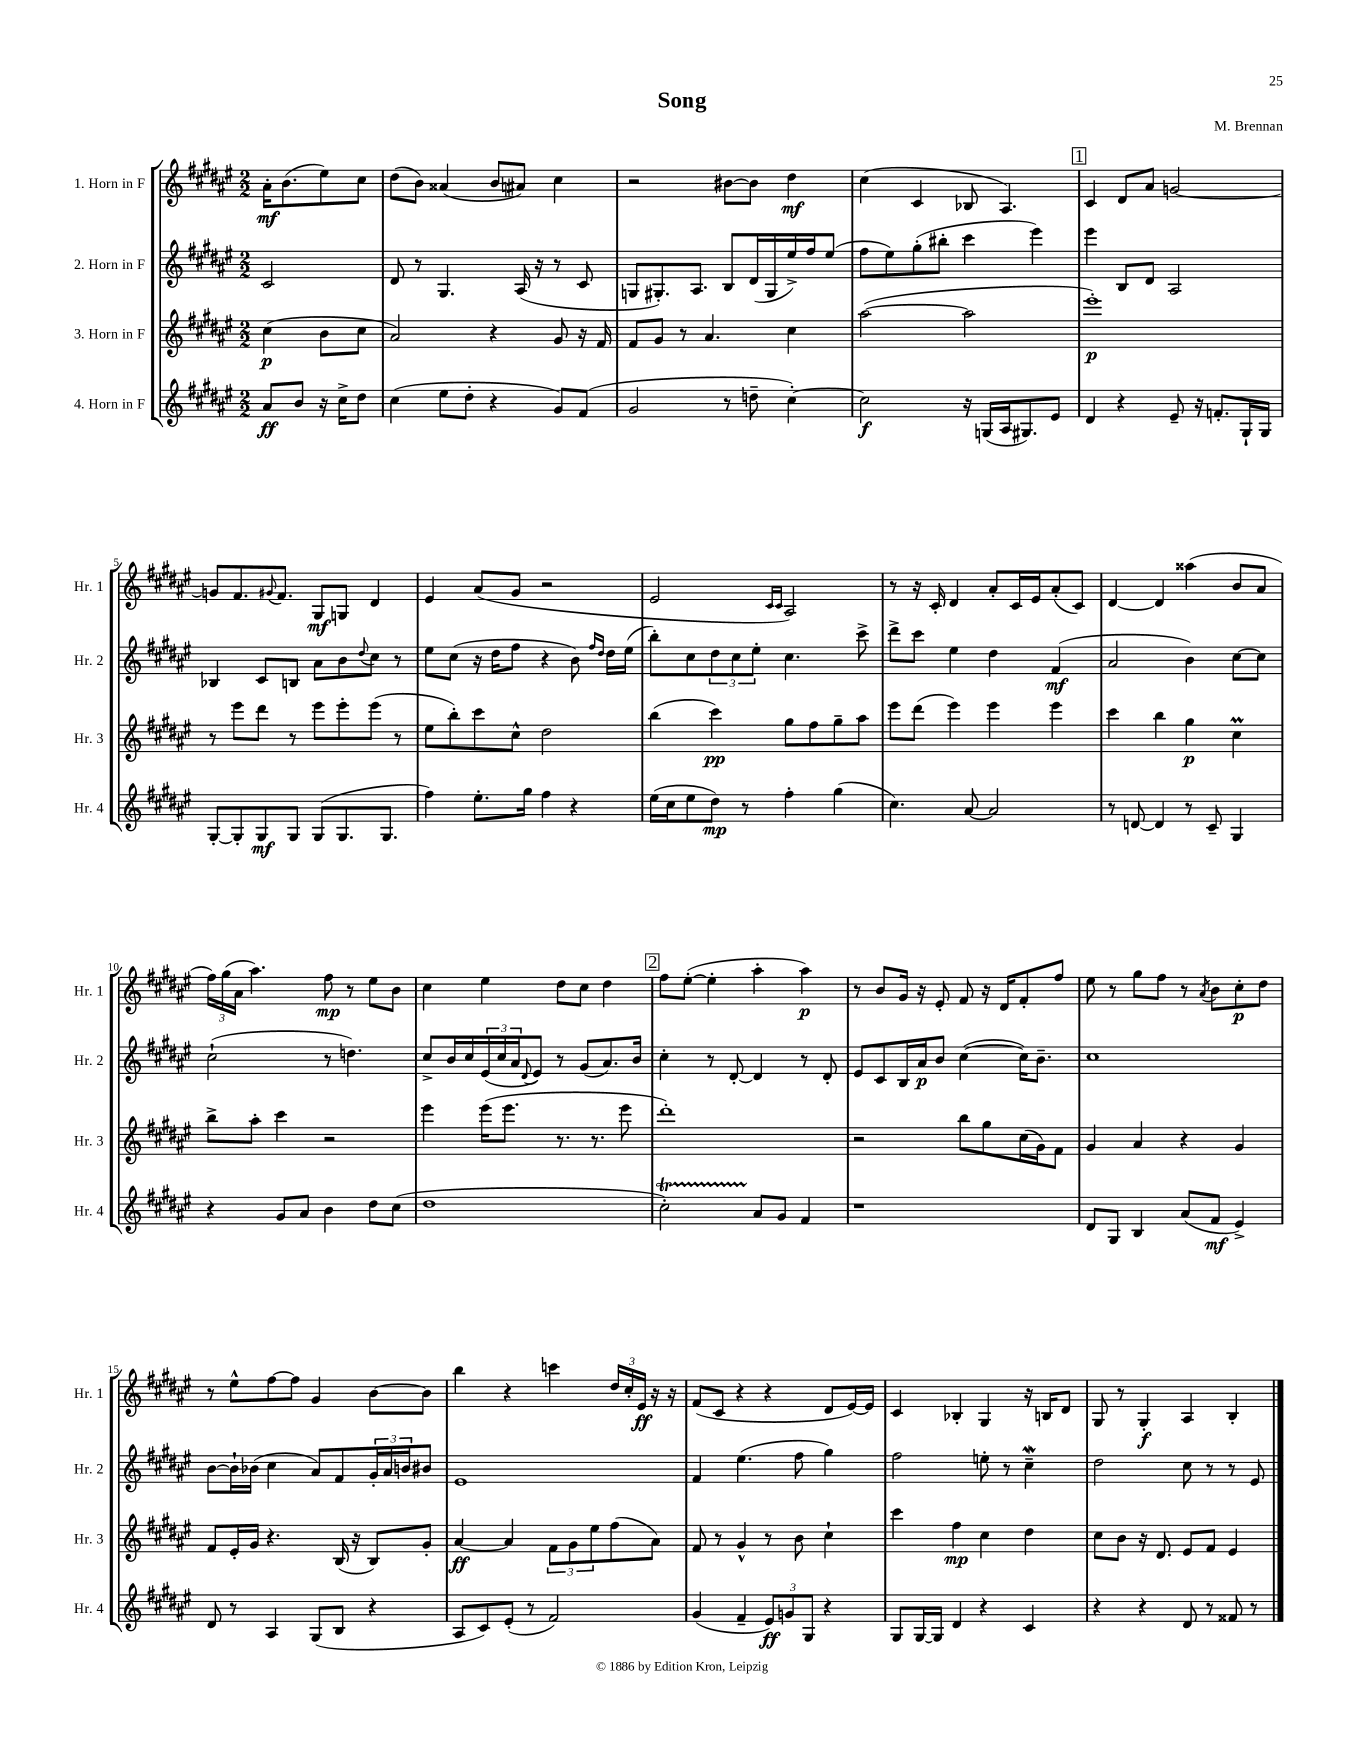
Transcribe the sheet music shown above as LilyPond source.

\header { title = "Song" composer = "M. Brennan" }
<<
\new StaffGroup <<
\new Staff = "s0" \with { instrumentName = "1. Horn in F" shortInstrumentName = "Hr. 1" } {
    \clef treble \key fis \major \numericTimeSignature \time 2/2 \partial 2
    ais'16-.\mf b'8.( eis''8) cis''8 |
    dis''8( b'8) aisis'4( b'8 ais'8) cis''4 |
    r2 bis'8~ bis'8 dis''4\mf |
    cis''4( cis'4 bes8 ais4.) |
    \mark \markup { \box "1" } cis'4 dis'8 ais'8 g'2~ |
    g'8 fis'8. \appoggiatura { gis'8 } fis'8. gis8\mf g8 dis'4 |
    eis'4 ais'8( gis'8 r2 |
    eis'2 \grace { cis'16 cis'16 } ais2) |
    r8 r16 cis'16-. dis'4 ais'8-. cis'16 eis'16 ais'8-.( cis'8) |
    dis'4~ dis'4 aisis''4( b'8 ais'8 |
    \tuplet 3/2 { fis''16) gis''16( ais'16 } ais''4.) fis''8\mp r8 eis''8 b'8 |
    cis''4 eis''4 dis''8 cis''8 dis''4 |
    \mark \markup { \box "2" } fis''8 eis''8~-.( eis''4-. ais''4-. ais''4\p) |
    r8 b'8 gis'16 r16 eis'8-. fis'8 r16 dis'16 fis'8-. fis''8 |
    eis''8 r8 gis''8 fis''8 r8 \acciaccatura { ais'8 } b'8 cis''8-.\p dis''8 |
    r8 eis''8-^ fis''8~ fis''8 gis'4 b'8~ b'8 |
    b''4 r4 c'''4 \tuplet 3/2 { dis''16 cis''16-. eis'16\ff } r16 r16 |
    fis'8( cis'8 r4 r4 dis'8 eis'16~) eis'16 |
    cis'4 bes4-. gis4 r16 b16 dis'8 |
    gis8 r8 gis4-.\f ais4 b4-. \bar "|." |
}
\new Staff = "s1" \with { instrumentName = "2. Horn in F" shortInstrumentName = "Hr. 2" } {
    \clef treble \key fis \major \numericTimeSignature \time 2/2 \partial 2
    cis'2 |
    dis'8 r8 gis4. ais16( r16 r8 cis'8 |
    g8 gis8.-.) ais8. b8 dis'16( gis16 eis''16->) fis''16 eis''8( |
    fis''8 eis''8) gis''8-.( bis''8-. cis'''4 eis'''4) |
    \mark \markup { \box "1" } eis'''4 b8 dis'8 ais2 |
    bes4 cis'8 b8 ais'8 b'8 \appoggiatura { dis''8 } cis''8 r8 |
    eis''8 cis''8( r16 dis''16 fis''8 r4 b'8) \grace { fis''16 dis''16 } dis''16 eis''16( |
    b''8-.) cis''8 \tuplet 3/2 { dis''8 cis''8 eis''8-. } cis''4. cis'''8-> |
    dis'''8-> cis'''8 eis''4 dis''4 fis'4\mf( |
    ais'2 b'4) cis''8~ cis''8 |
    cis''2-!( r8 d''4.) |
    cis''8-> b'16 cis''16 \tuplet 3/2 { eis'16( cis''16 ais'16 } \appoggiatura { dis'8 } eis'8) r8 gis'8( ais'8.) b'16 |
    \mark \markup { \box "2" } cis''4-. r8 dis'8~-. dis'4 r8 dis'8-. |
    eis'8 cis'8 b16 ais'16\p b'8 cis''4~( cis''16) b'8.-- |
    cis''1 |
    b'8~ b'16-! bes'16( cis''4 ais'8) fis'8 \tuplet 3/2 { gis'16-. ais'16 b'16 } bis'8 |
    eis'1 |
    fis'4 eis''4.( fis''8 gis''4) |
    fis''2 e''8-. r8 cis''4--\mordent |
    dis''2 cis''8 r8 r8 eis'8 \bar "|." |
}
\new Staff = "s2" \with { instrumentName = "3. Horn in F" shortInstrumentName = "Hr. 3" } {
    \clef treble \key fis \major \numericTimeSignature \time 2/2 \partial 2
    cis''4\p( b'8 cis''8 |
    ais'2) r4 gis'8 r16 fis'16 |
    fis'8 gis'8 r8 ais'4. cis''4 |
    ais''2~( ais''2 |
    \mark \markup { \box "1" } eis'''1-.\p) |
    r8 eis'''8 dis'''8 r8 eis'''8 eis'''8-. eis'''8( r8 |
    eis''8 b''8-.) cis'''8 cis''8-^ dis''2 |
    b''4( cis'''4\pp) gis''8 fis''8 gis''8-- ais''8 |
    eis'''8 dis'''8( eis'''4) eis'''4 eis'''4 |
    cis'''4 b''4 gis''4\p cis''4\prall |
    b''8-> ais''8-. cis'''4 r2 |
    eis'''4 eis'''16( eis'''8. r8. r8. eis'''8 |
    \mark \markup { \box "2" } dis'''1-.) |
    r2 b''8 gis''8 cis''16( gis'16) fis'8 |
    gis'4 ais'4 r4 gis'4 |
    fis'8 eis'16-. gis'16 r4. b16( r16 b8) gis'8-. |
    ais'4~\ff ais'4 \tuplet 3/2 { fis'8 gis'8 eis''8 } fis''8( ais'8) |
    fis'8 r8 gis'4-^ r8 b'8 cis''4-! |
    cis'''4 fis''4\mp cis''4 dis''4 |
    cis''8 b'8 r16 dis'8. eis'8 fis'8 eis'4 \bar "|." |
}
\new Staff = "s3" \with { instrumentName = "4. Horn in F" shortInstrumentName = "Hr. 4" } {
    \clef treble \key fis \major \numericTimeSignature \time 2/2 \partial 2
    ais'8\ff b'8 r16 cis''16-> dis''8 |
    cis''4( eis''8 dis''8-. r4 gis'8) fis'8( |
    gis'2 r8 d''8-- cis''4~-.) |
    cis''2\f r16 g16( ais16 gis8.) eis'8 |
    \mark \markup { \box "1" } dis'4 r4 eis'8-- r16 f'8.-. gis16-! gis16 |
    gis8~-. gis8-. gis8\mf gis8 gis8( gis8. gis8. |
    fis''4) eis''8.-. gis''16 fis''4 r4 |
    eis''16( cis''16 eis''8 dis''8\mp) r8 fis''4-. gis''4( |
    cis''4.) ais'8~ ais'2 |
    r8 d'8~ d'4 r8 cis'8-- gis4 |
    r4 gis'8 ais'8 b'4 dis''8 cis''8( |
    dis''1 |
    \mark \markup { \box "2" } cis''2-.\startTrillSpan) ais'8\stopTrillSpan gis'8 fis'4 |
    r1 |
    dis'8 gis8 b4 ais'8( fis'8\mf eis'4->) |
    dis'8 r8 ais4 gis8( b8 r4 |
    ais8 cis'8) eis'8-.( r8 fis'2) |
    gis'4( fis'4-- \tuplet 3/2 { eis'8\ff) g'8 gis8 } r4 |
    gis8 gis16~ gis16 dis'4 r4 cis'4 |
    r4 r4 dis'8 r8 fisis'8 r8 \bar "|." |
}
>>
>>
